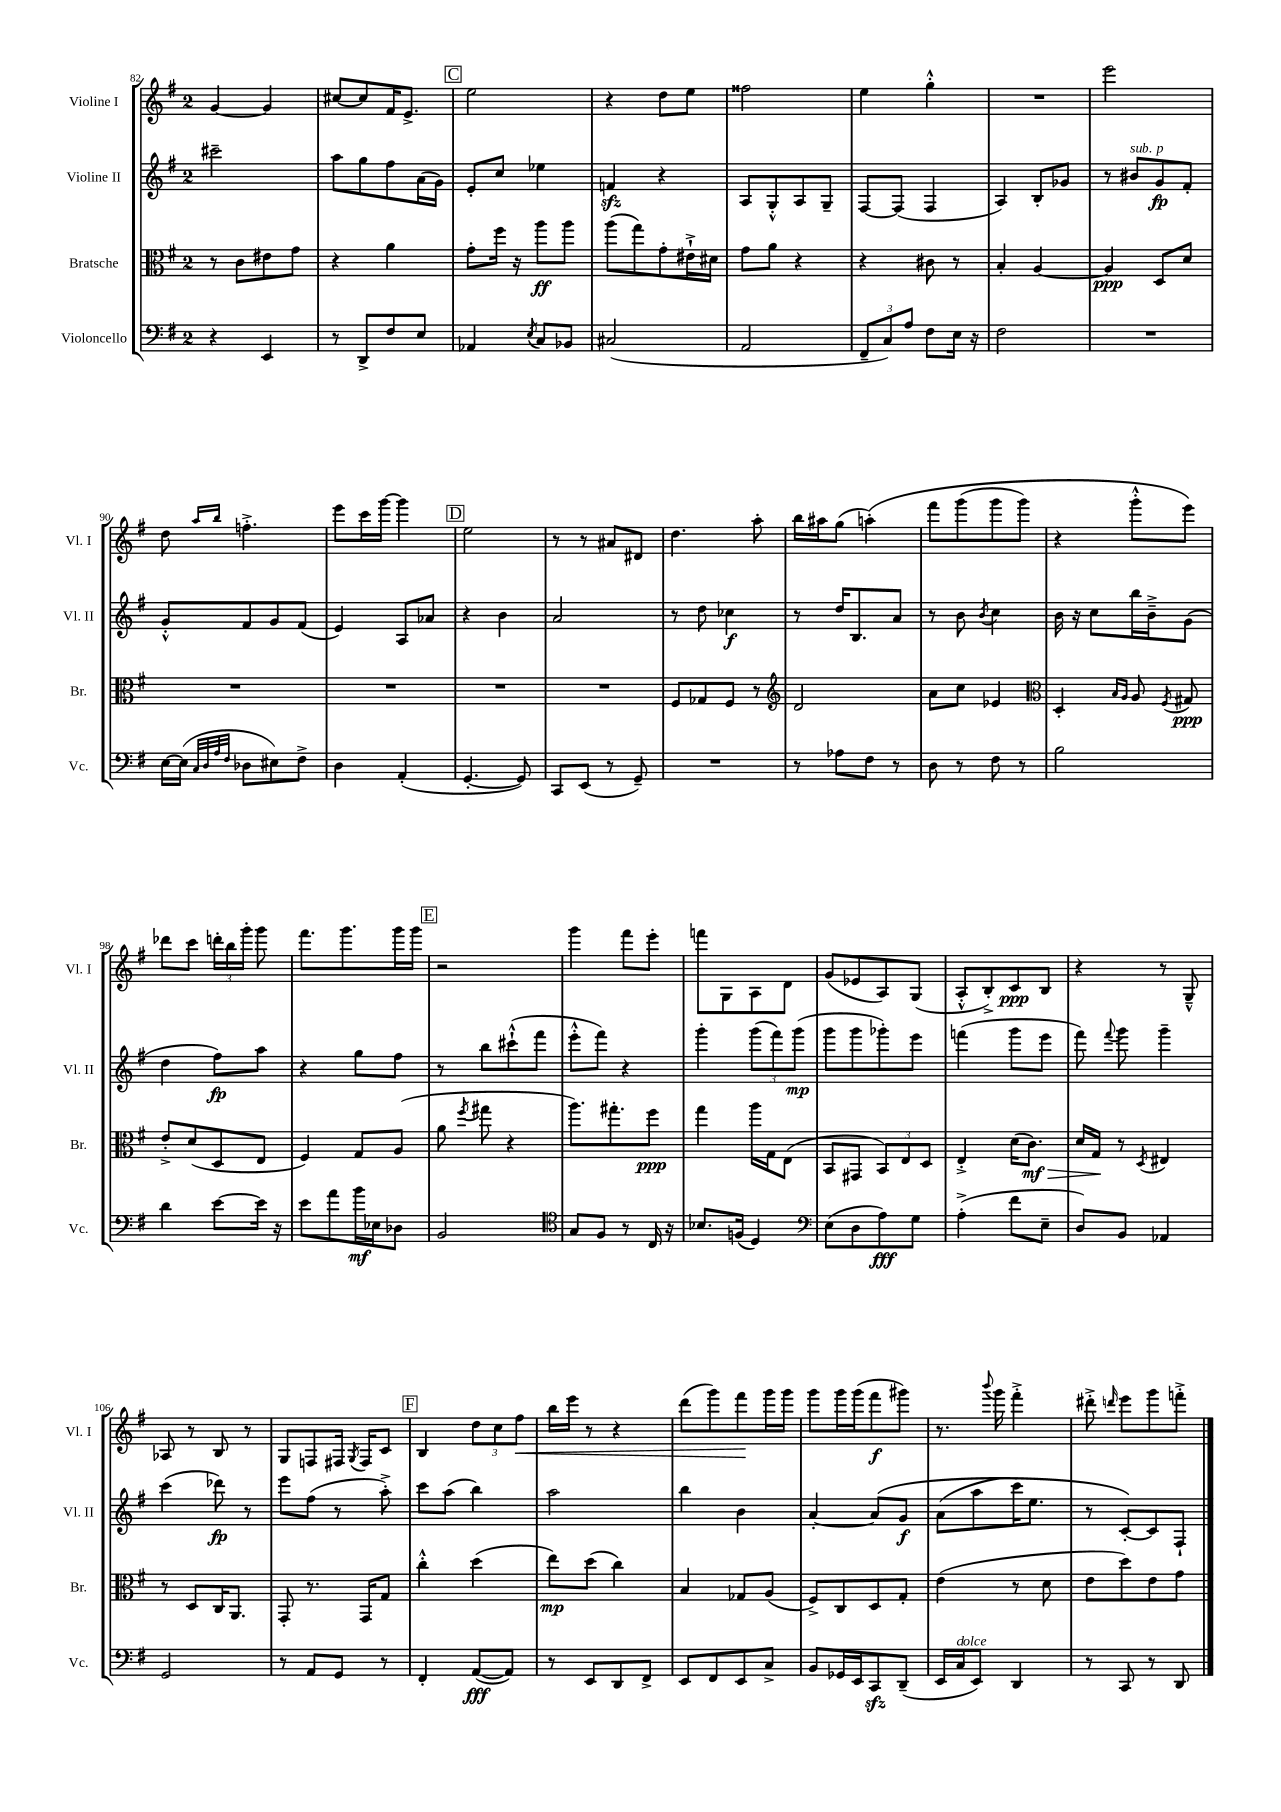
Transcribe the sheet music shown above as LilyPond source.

<<
\new StaffGroup <<
\new Staff = "s0" \with { instrumentName = "Violine I" shortInstrumentName = "Vl. I" } {
    \clef treble \key g \major \once \override Staff.TimeSignature.style = #'single-digit \time 2/4
    \autoBeamOff g'4~ g'4 |
    cis''8[~ cis''8 fis'16 e'8.]-> |
    \mark \markup { \box "C" } e''2 |
    r4 d''8[ e''8] |
    fisis''2 |
    e''4 g''4-.-^ |
    R2 |
    e'''2 |
    d''8 \grace { a''16[ b''16] } f''4.-.-> |
    e'''8[ c'''16 g'''16]~ g'''4 |
    \mark \markup { \box "D" } e''2 |
    r8 r8 ais'8[ dis'8] |
    d''4. a''8-. |
    b''16[ ais''16 g''8]( a''4-.)\( |
    fis'''8[ g'''8( g'''8 g'''8]) |
    r4 g'''8[-.-^ e'''8]\) |
    des'''8[ c'''8] \tuplet 3/2 { d'''16[-. b''16 g'''16]-. } g'''8 |
    fis'''8.[ g'''8. g'''16 g'''16] |
    \mark \markup { \box "E" } r2 |
    g'''4 fis'''8[ e'''8]-. |
    f'''8[ g8 a8 d'8] |
    g'8[( ees'8 a8) g8]( |
    a8[-.-^ b8-.->) c'8\ppp b8] |
    r4 r8 g8---^ |
    aes8 r8 b8 r8 |
    g8[ f8 fis16] \acciaccatura { g8 } fis16[ c'8] |
    \mark \markup { \box "F" } b4 \tuplet 3/2 { d''8[ c''8 fis''8]\< } |
    b''16[ e'''16] r8 r4 |
    d'''8[( g'''8) fis'''8\! g'''16 g'''16] |
    g'''8[ g'''16 g'''16( fis'''8\f gis'''8]) |
    r8. \appoggiatura { b'''8 } g'''16 fis'''4-.-> |
    dis'''8-.-> \grace { d'''16 } e'''8[ g'''8 f'''8]-.-> \bar "|." |
}
\new Staff = "s1" \with { instrumentName = "Violine II" shortInstrumentName = "Vl. II" } {
    \clef treble \key g \major \once \override Staff.TimeSignature.style = #'single-digit \time 2/4
    \autoBeamOff cis'''2-- |
    a''8[ g''8 fis''8 a'16( g'16]) |
    \mark \markup { \box "C" } e'8[-. c''8] ees''4 |
    f'4\sfz r4 |
    a8[ g8-.-^ a8 g8]-- |
    fis8[~ fis8]( fis4 |
    a4) b8[-. ges'8] |
    r8 bis'8[^\markup { \italic "sub. p" } g'8\fp fis'8]-. |
    g'8[-.-^ fis'8 g'8 fis'8]( |
    e'4) a8[ aes'8] |
    \mark \markup { \box "D" } r4 b'4 |
    a'2 |
    r8 d''8 ces''4\f |
    r8 d''16[ b8. a'8] |
    r8 b'8 \acciaccatura { b'8 } c''4 |
    b'16 r16 c''8[ b''16 b'16---> g'8]( |
    d''4 fis''8[\fp) a''8] |
    r4 g''8[ fis''8] |
    \mark \markup { \box "E" } r8 b''8[ cis'''8-!-^( fis'''8] |
    e'''8[-.-^ fis'''8]) r4 |
    g'''4-. \tuplet 3/2 { g'''8[( fis'''8) g'''8]\mp( } |
    g'''8[ g'''8 ges'''8-.) e'''8] |
    f'''4( g'''8[ e'''8] |
    fis'''8) \appoggiatura { fis'''8 } g'''8 g'''4-- |
    c'''4( des'''8\fp) r8 |
    e'''8[ fis''8]( r8 a''8-.->) |
    \mark \markup { \box "F" } c'''8[ a''8]( b''4) |
    a''2 |
    b''4 b'4 |
    a'4~-. a'8[\( g'8]\f |
    a'8[( a''8 c'''16) e''8.] |
    r8 c'8[~-.\) c'8 fis8]-! \bar "|." |
}
\new Staff = "s2" \with { instrumentName = "Bratsche" shortInstrumentName = "Br." } {
    \clef alto \key g \major \once \override Staff.TimeSignature.style = #'single-digit \time 2/4
    \autoBeamOff r8 c'8[ eis'8 g'8] |
    r4 a'4 |
    \mark \markup { \box "C" } g'8[-. fis''16] r16 a''8[\ff a''8] |
    a''8[( g''8) g'8-. eis'16-!-> dis'16] |
    g'8[ a'8] r4 |
    r4 cis'8 r8 |
    b4-. a4~ |
    a4\ppp d8[ d'8] |
    R2 |
    R2 |
    \mark \markup { \box "D" } R2 |
    R2 |
    fis8[ ges8 fis8] r8 |
    \clef treble d'2 |
    a'8[ c''8] ees'4 |
    \clef alto d4-. \grace { b16[ a16] } a8 \acciaccatura { fis8 } gis8\ppp |
    e'8[-.-> d'8( d8 e8] |
    fis4) g8[ a8]( |
    \mark \markup { \box "E" } a'8 \acciaccatura { fis''8 } gis''8 r4 |
    a''8.[) gis''8.-. fis''8]\ppp |
    g''4 a''16[ g16 e8]( |
    b,8[ gis,8] \tuplet 3/2 { b,8[) e8 d8] } |
    e4-.-> d'16[( c'8.]\mf\>) |
    d'16[ g16]\! r8 \acciaccatura { d8 } eis4 |
    r8 d8[ c16 a,8.] |
    g,8-. r8. g,16[ g8] |
    \mark \markup { \box "F" } c''4-.-^ d''4( |
    e''8[\mp) d''8]( c''4) |
    b4 ges8[ a8]( |
    fis8[->) c8 d8 g8]-. |
    e'4( r8 d'8 |
    e'8[ d''8) e'8 g'8] \bar "|." |
}
\new Staff = "s3" \with { instrumentName = "Violoncello" shortInstrumentName = "Vc." } {
    \clef bass \key g \major \once \override Staff.TimeSignature.style = #'single-digit \time 2/4
    \autoBeamOff r4 e,4 |
    r8 d,8[-> fis8 e8] |
    \mark \markup { \box "C" } aes,4 \acciaccatura { e8 } c8[ bes,8] |
    cis2( |
    a,2 |
    \tuplet 3/2 { fis,8[-- c8) a8] } fis8[ e16] r16 |
    fis2 |
    R2 |
    e16[~ e16]( \grace { c32[ d32 a32 fis32] } des8[ eis8) fis8]-> |
    d4 a,4-.( |
    \mark \markup { \box "D" } g,4.~-. g,8) |
    c,8[ e,8]( r8 g,8--) |
    R2 |
    r8 aes8[ fis8] r8 |
    d8 r8 fis8 r8 |
    b2 |
    d'4 e'8[~ e'16] r16 |
    e'8[ a'8 b'16\mf ees16 des8] |
    \mark \markup { \box "E" } b,2 |
    \clef tenor g8[ fis8] r8 c16 r16 |
    bes8.[ f16]( d4) |
    \clef bass e8[( d8 a8\fff) g8] |
    a4-.->( fis'8[ e8]-- |
    d8[) b,8] aes,4 |
    g,2 |
    r8 a,8[ g,8] r8 |
    \mark \markup { \box "F" } fis,4-. a,8[~\fff( a,8]) |
    r8 e,8[ d,8 fis,8]-> |
    e,8[ fis,8 e,8 c8]-> |
    b,8[ ges,16 e,16 c,8\sfz d,8]--( |
    e,16[ c16^\markup { \italic "dolce" } e,8]) d,4 |
    r8 c,8 r8 d,8 \bar "|." |
}
>>
>>
\layout { \context { \Score currentBarNumber = #82 } }
